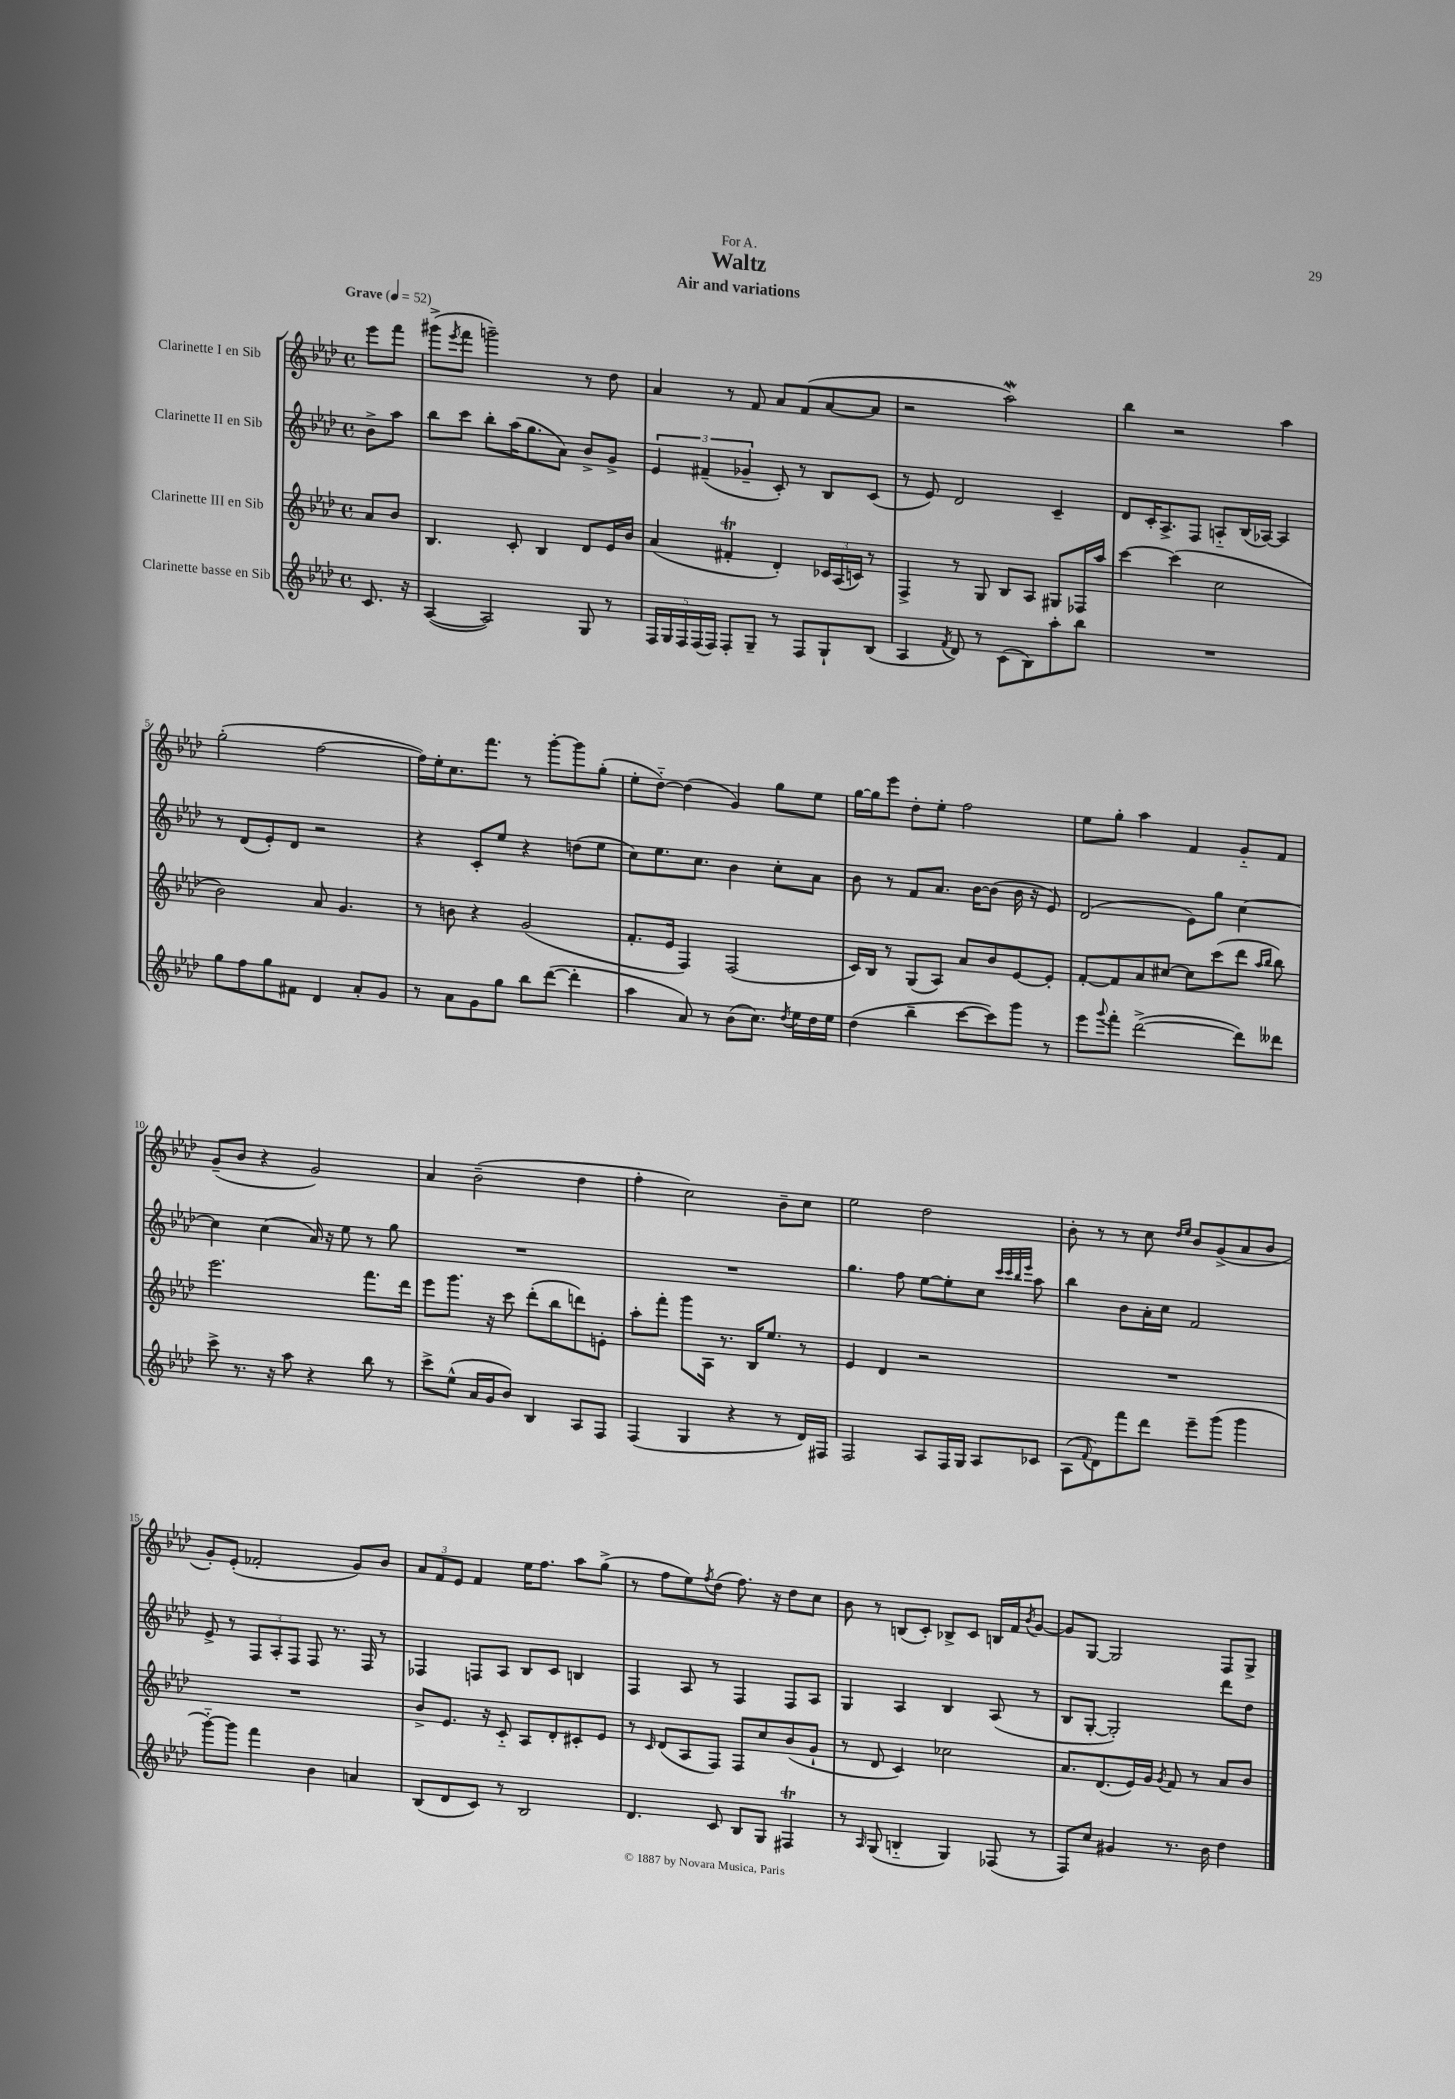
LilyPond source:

\header { title = "Waltz" subtitle = "Air and variations" dedication = "For A." }
<<
\new StaffGroup <<
\new Staff = "s0" \with { instrumentName = "Clarinette I en Sib" } {
    \clef treble \key aes \major \defaultTimeSignature \time 4/4 \partial 4 \tempo "Grave" 4 = 52
    ees'''8 f'''8 |
    gis'''8->( \acciaccatura { ees'''8 } f'''8 g'''2--) r8 des''8 |
    aes'4 r8 f'8 aes'8 f'8( aes'8~ aes'8 |
    r2 aes''2\mordent) |
    bes''4 r2 aes''4 |
    g''2-.( f''2~ |
    f''16) ees''16-. c''8. f'''8. r8 g'''8~-. g'''8 g''8-.( |
    ees''8-. des''8~-_) des''4( g'4) g''8 ees''8 |
    g''16~ g''16 ees'''8 des''8-. ees''8-. f''2 |
    ees''8 g''8-. aes''4 f'4 g'8-_ f'8 |
    g'8--( bes'8 r4 g'2) |
    aes'4 bes'2--( des''4 |
    f''4-. c''2) bes'8-- c''8 |
    ees''2 des''2 |
    bes'8-. r8 r8 c''8 \grace { des''16 ees''16 } bes'8 g'8->( aes'8 bes'8 |
    g'8-.) ees'8-.( fes'2-. g'8) bes'8 |
    \tuplet 3/2 { aes'8 f'8 ees'8 } f'4 ees''16 f''8. aes''8 g''8->( |
    r8 f''8 ees''8) \acciaccatura { f''8 } des''8( f''8.) r16 des''8 c''8 |
    bes'8 r8 b8( c'8-.) bes8-> c'8 b16 f'16 \acciaccatura { bes'8 } g'8~ |
    g'8 g8~ g2 f8 g8-> \bar "|." |
}
\new Staff = "s1" \with { instrumentName = "Clarinette II en Sib" } {
    \clef treble \key aes \major \defaultTimeSignature \time 4/4 \partial 4
    bes'8-> aes''8 |
    bes''8 c'''8 bes''8-. aes''16( g''8. aes'8) bes'8-> g'8-> |
    \tuplet 3/2 { ees'4 fis'4--( ges'4-- } c'8-.) r8 bes8 c'8( |
    r8 ees'8) des'2 c'4-- |
    des'8 c'16-. aes8.-> f8 a8-_ bes16( aes16~) aes4 |
    r8 des'8( ees'8-.) des'8 r2 |
    r4 c'8-. ees''8 r4 d''8( ees''8 |
    c''8) ees''8. c''8. bes'4 c''8-. aes'8 |
    bes'8 r8 f'8 aes'8. bes'16~ bes'8( bes'16 r16 ees'8) |
    des'2( ees'8) g''8 c''4~ |
    c''4 c''4( aes'16) r16 ees''8 r8 g''8 |
    R1 |
    R1 |
    g''4. f''8 ees''8~ ees''8-. c''8 \grace { c'''32 c'''32 bes''32 ees'''32 } aes''8 |
    bes''4 bes'8 aes'16-. c''16 f'2 |
    ees'8-> r8 \tuplet 3/2 { f8 aes8-. f8 } f8 r8. f16 r8 |
    fes4 f8 aes8 bes8 c'8 b4 |
    f4 aes8 r8 f4 f8 aes8 |
    g4 aes4 bes4 aes8( r8 |
    bes8 g8~-. g2-.) des'''8 des''8 \bar "|." |
}
\new Staff = "s2" \with { instrumentName = "Clarinette III en Sib" } {
    \clef treble \key aes \major \defaultTimeSignature \time 4/4 \partial 4
    aes'8 bes'8 |
    bes4. c'8-. bes4 des'8 ees'16 bes'16 |
    aes'4( fis'4-.\trill des'4-.) \tuplet 3/2 { ces'16 aes16( c'16) } r8 |
    f4-> r8 g8 bes8 aes8 gis8 fes16 aes''16 |
    c'''4~ c'''4( c''2 |
    bes'2) aes'8 g'4. |
    r8 b'8 r4 g'2( |
    f'8.-. ees'16 f4) f2( |
    c'16) bes16 r8 g8( aes8) aes'8 bes'8 ees'8~ ees'8-. |
    f'8~-. f'8 aes'8 cis''8~ cis''8 c'''8( des'''8 \grace { aes''16 bes''16 } bes''8) |
    ees'''2. f'''8. des'''16 |
    ees'''8 g'''8. r16 c'''8 des'''8-.( bes''8 d'''8) e'8-. |
    aes''8-. f'''8-. g'''8 aes16 r8. bes16 ees''8. r8 |
    ees'4 des'4 r2 |
    R1 |
    R1 |
    bes'8-> ees'8. r16 c'8-_ aes8 des'8-. cis'8-. ees'8 |
    r8 \grace { c'16 } des'8( aes8 f8) f8 c''8 bes'8( g'8-! |
    r8 des'8 c'4) ces''2 |
    aes'8. des'8.( ees'16) g'16 \acciaccatura { g'8 } f'8 r8 aes'8 bes'8 \bar "|." |
}
\new Staff = "s3" \with { instrumentName = "Clarinette basse en Sib" } {
    \clef treble \key aes \major \defaultTimeSignature \time 4/4 \partial 4
    c'8. r16 |
    aes4~( aes2) g8 r8 |
    \tuplet 5/4 { f16 g16 f16 f16( f16) } f8-. g8-- r8 f8 g8-! bes8( |
    aes4 \acciaccatura { f'8 } des'8) r8 c'8( bes8) aes''8-. bes''8 |
    R1 |
    g''8 f''8 g''8 fis'8 des'4 aes'8-. g'8 |
    r8 aes'8 g'8 g''8 bes''8 des'''8~( des'''4-. |
    aes''4 aes'8) r8 bes'8( c''8.) \acciaccatura { des''8 } ees''16 des''16 ees''16 |
    des''4( bes''4-- c'''8~ c'''8) g'''8 r8 |
    ees'''8 \appoggiatura { g'''8 } f'''8-. des'''2~->( des'''8) deses'''8 |
    c'''8-> r8. r16 aes''8 r4 bes''8 r8 |
    c'''8-> ees''8-^( aes'16 g'16 bes'8) bes4 aes8 f8 |
    f4( g4 r4 r8 des'16) fis16 |
    f2 aes8 f16 g16 aes8 ces'8 |
    aes8( \appoggiatura { f'8 } des'8) f'''8 des'''8 ees'''8-- g'''8( g'''4 |
    g'''8~-_) g'''8 f'''4 bes'4 a'4 |
    bes8( des'8 c'8) r8 bes2 |
    des'4. c'8 bes8 g8 fis4\trill |
    r8 \grace { aes16 } g8( b4-_ g4) fes8( r8 |
    f8) c''8 gis'4 r8. bes'16 des''4 \bar "|." |
}
>>
>>
